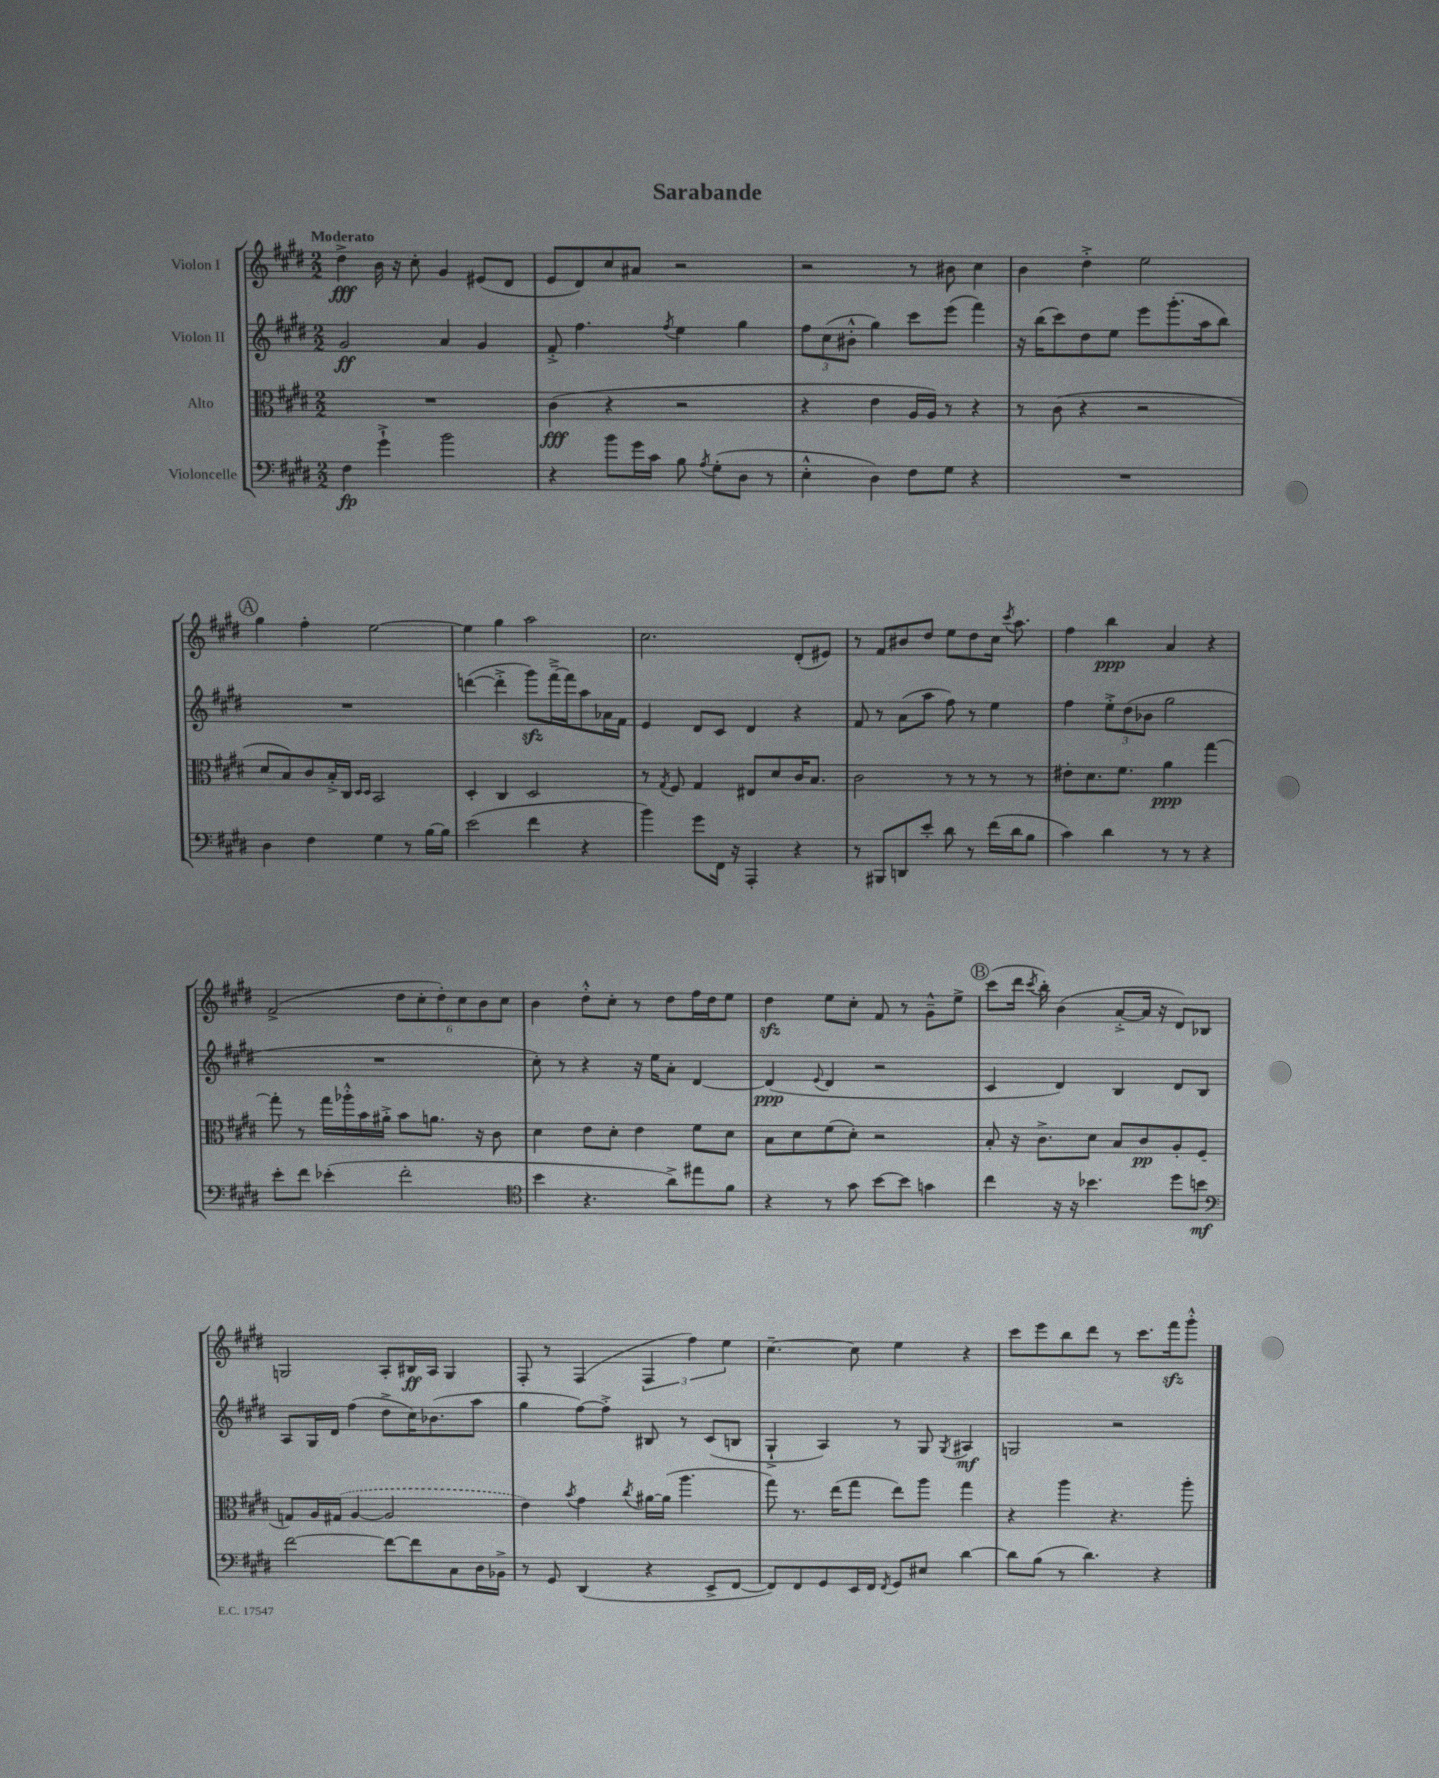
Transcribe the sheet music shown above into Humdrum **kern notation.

**kern	**kern	**kern	**kern
*staff4	*staff3	*staff2	*staff1
*clefF4	*clefC3	*clefG2	*clefG2
*k[f#c#g#d#]	*k[f#c#g#d#]	*k[f#c#g#d#]	*k[f#c#g#d#]
*M2/2	*M2/2	*M2/2	*M2/2
4F#	1r	2g#	4dd#^
4g#`^	.	.	16b
.	.	.	16r
.	.	.	8cc#'
2b	.	4a	4g#
.	.	4g#	(8e#
.	.	.	8d#
=	=	=	=
4r	(4c#	8f#'^	8e
.	.	4.ff#	8d#)
8b	4r	.	8cc#
16g#	.	.	8a#
16c#	.	.	.
.	.	8qff#	.
8B	2r	4ee	2r
8qA	.	.	.
(8G#'	.	.	.
8D#	.	4gg#	.
8r	.	.	.
=	=	=	=
4E'^^	4r	12ff#	2r
.	.	(12cc#	.
.	.	12b#'^^	.
4D#)	4e	4gg#)	.
8F#	16A	8ccc#	8r
.	16A)	.	.
8G#	8r	(8eee	8b#
4r	4r	4fff#)	4cc#
=	=	=	=
1r	8r	16r	4b
.	.	(16bb	.
.	(8c#	8ccc#)	.
.	4r	8dd#	4dd#'^
.	.	8ee	.
.	2r	8eee	2ee
.	.	(8.ggg#'	.
.	.	16aa	.
.	.	8bb)	.
=	=	=	=
4D#	8d#	1r	4gg#
.	8B)	.	.
4F#	8c#	.	4ff#'
.	16B'^	.	.
.	16C#	.	.
.	16qqD#	.	.
.	16qqD#	.	.
4G#	2BB	.	[2ee
8r	.	.	.
[16B	.	.	.
16B]	.	.	.
=	=	=	=
(2e	4D#'	([4ddd	4ee]
.	4C#	4ddd'^]	4gg#
4f#	2D#	8ggg#)	2aa
.	.	[16fff#~^	.
.	.	16fff#]	.
4r	.	8aa	.
.	.	16a-	.
.	.	16f#	.
=	=	=	=
4b)	8r	4e	2.cc#
.	8qG#	.	.
.	8F#	.	.
8g#	4G#	8d#	.
16FF#	.	8c#	.
16r	.	.	.
4AAA'	8E#	4d#	.
.	8d#	.	.
4r	16c#	4r	(8d#'
.	8.B	.	.
.	.	.	8e#)
=	=	=	=
8r	2c#	8f#	8r
8BBB#	.	8r	8f#
8DD	.	(8a	8b#
8e'	.	8aa	8dd#
8d#	8r	8ff#)	8ee
8r	8r	8r	8dd#
(16f#	8r	4ee	16cc#
.	.	.	8qccc#
16d#	.	.	8.aa
8B	8r	.	.
=	=	=	=
4c#)	8e#'	4ff#	4ff#
.	8.d#	.	.
4d#	.	12ee'^	4bb
.	8.f#	.	.
.	.	(12dd#	.
.	.	12b-	.
8r	4a	2gg#	4a
8r	.	.	.
4r	[4gg#	.	4r
=	=	=	=
8e'	8gg#']	1r	(2f#^
8f#	8r	.	.
(4e-'	16gg#	.	.
.	16aa-'^^	.	.
.	16b	.	.
.	16a#'^	.	.
2f#'	8b	.	12dd#
.	.	.	12cc#'
.	8.a	.	.
.	.	.	12dd#')
.	.	.	12cc#
.	16r	.	.
.	.	.	12b
.	8c#	.	.
.	.	.	12cc#
=	=	=	=
*clefC4	*	*	*
4b	4d#	8cc#')	4b
.	.	8r	.
4.r	8e	4r	8dd#'^^
.	8d#'	.	8cc#'
.	4e	16r	8r
.	.	16ee	.
8a^)	.	8a'	8dd#
8ee#	8f#	[4d#	16ff#
.	.	.	16dd#
8f#	8d#	.	8ee
=	=	=	=
4r	8B	(4d#]	4dd#
.	8d#	.	.
.	.	8qqe	.
8r	(8f#	4d#	8ee
8g#	8d#')	.	8cc#'
[8b	2r	2r	8f#
8b]	.	.	8r
4g	.	.	8g#~^^
.	.	.	8ee^
=	=	=	=
4cc#	8B'	4c#	(8ccc#
.	16r	.	16ddd#
.	.	.	8qccc#
.	8.c#^	.	16bb')
16r	.	4d#)	(4b
16r	.	.	.
4.b-	8d#	.	.
.	8B	4B	[8a'^
.	8c#	.	16a]
.	.	.	16r
8dd#	8A'	8d#	8d#)
8b	(8F#	8B	8B-
=	=	=	=
*clefF4	*	*	*
[2f#	8G)	8A	2G
.	16A	16G#	.
.	(16G#	16d#	.
.	[4A	(4ff#	.
8f#_	2A]	8dd#^	8A'
8f#]	.	16cc#)	16B#
.	.	(8.b-	16A
8C#	.	.	4G
16D#	.	8aa	.
16BB-^	.	.	.
=	=	=	=
8r	4e)	4gg#	8F#'
8GG#	.	.	8r
.	8qb	.	.
(4DD#	4g#	[8ff#)	(4F#
.	.	8ff#'^]	.
.	8qcc#	.	.
4r	[16a#	8B#	6F#
.	(16a#]	.	.
.	4.aa	8r	.
.	.	.	6ff#)
8EE^	.	(8c#	.
.	.	.	6ee
[8FF#	.	8B	.
=	=	=	=
8FF#])	8gg#)	4G#`^	[4.cc#~
8FF#	8.r	.	.
8GG#	.	4A)	.
.	(16ee	.	.
16EE	8gg#	.	8cc#]
16FF#	.	.	.
8qFF#	.	.	.
8GG#	8ee)	8r	4ee
8E#	8aa	8G#	.
.	.	8qG#	.
[4d#	4gg#	4A#	4r
=	=	=	=
8d#]	4r	2G	8ccc#
(8B	.	.	8eee
8r	4aa	.	8bb
4.d#)	.	.	8ddd#
.	4.r	2r	8r
.	.	.	8.ccc#
4r	.	.	.
.	.	.	16fff#
.	8aa'	.	8ggg#'^^
==	==	==	==
*-	*-	*-	*-
